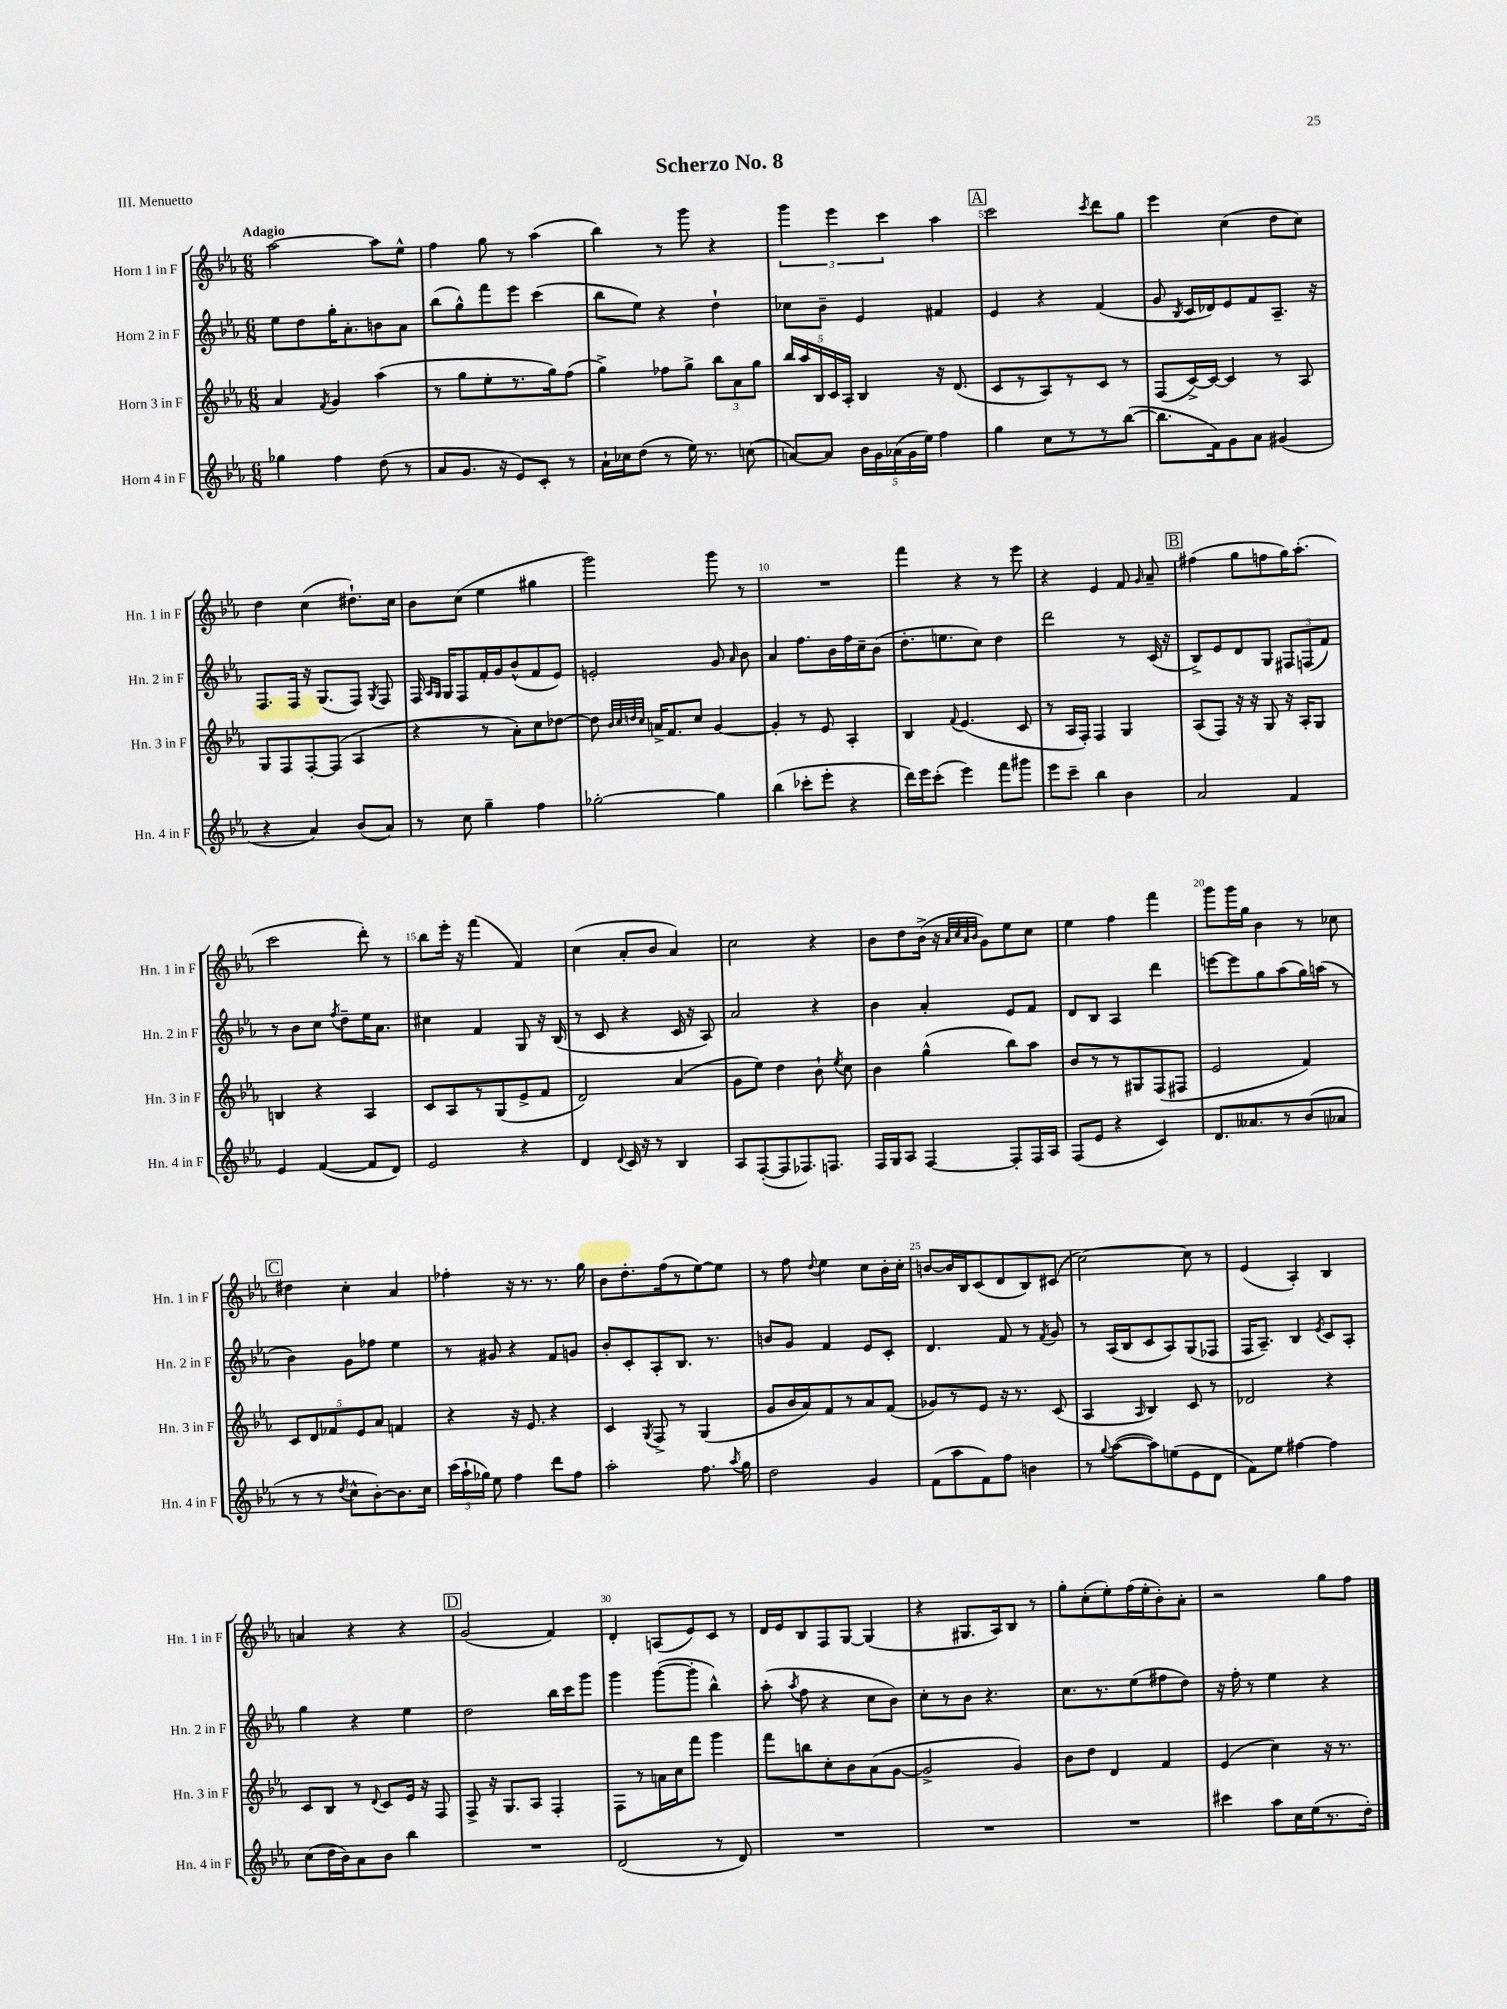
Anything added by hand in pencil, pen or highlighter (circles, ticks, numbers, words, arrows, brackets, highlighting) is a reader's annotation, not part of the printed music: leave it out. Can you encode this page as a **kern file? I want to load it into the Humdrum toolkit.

**kern	**kern	**kern	**kern
*staff4	*staff3	*staff2	*staff1
*clefG2	*clefG2	*clefG2	*clefG2
*k[b-e-a-]	*k[b-e-a-]	*k[b-e-a-]	*k[b-e-a-]
*M6/8	*M6/8	*M6/8	*M6/8
4gg-\	4a-/	8ee-\L	[2aa-\
.	.	8dd\	.
.	8qf/	.	.
4ff\	4g/	16gg'\K	.
.	.	8.a-'\	.
(8dd\	(4aa-\	8b\	8aa-\]L
8r	.	8a-\J	8ee-^^\J
=	=	=	=
8a-/L	8r	(8bb-\L	4ff\
8.g/J	8gg\L	8gg^^\)	.
.	8ee-'\	8fff\	8gg\
16r	.	.	.
8e-/L)	8.r	8eee-\J	8r
8c'/J	.	(4ccc\	(4aa-\
.	16gg\k)	.	.
8r	(8ff\J	.	.
=	=	=	=
16a-`\LL	4gg^\)	8bb-\L	4bb-\)
16cc-\J	.	.	.
(8dd\J	.	8ee-\J)	.
8r	8ff-\L	4r	8r
16ee-\)	8gg^\J	.	8ggg\
8.r	.	.	.
.	12bb-\L	4dd`\	4r
.	12a-\	.	.
(8cc\	.	.	.
.	12gg\J	.	.
=	=	=	=
[8a/L)	20bb-/LL	8cc-\L	6ggg\
.	20aa-/	.	.
.	20B-/	.	.
8a/]J	.	8b-~\J	.
.	20c/	.	.
.	.	.	6eee-\
.	20A-'/JJ	.	.
20b-\LL	4B-/	4e-/	.
20g\	.	.	.
.	.	.	6ccc\
(20a-\	.	.	.
20g\	.	.	.
20ee-\JJ)	.	.	.
4ff\	16r	4f#/	4aa-\
.	(8.d/	.	.
=	=	=	=
4gg\	8c/L	4e-/	2ccc\
.	8r	.	.
8cc\L	8A-/)	4r	.
8r	8r	.	.
.	.	.	8qccc/
8r	8c/J	(4f/	8ddd\L
([8bb-\J	8r	.	8gg\J
=	=	=	=
8.bb-\]L	(8F/L	8g/	4eee-\
.	.	8qB-/	.
.	[16c^/L)	16c/LL	.
16f\k)	16c/_JJ	16d-/J)	.
8g\	4c/]	8e-/	(4cc\
8a-\J	.	8f/	.
(4g#/	8r	8.A-~/J	8dd\L
.	8A-/	.	8cc\J)
.	.	16r	.
=	=	=	=
4r	8G/L	8.F/L	4dd\
.	8F/	.	.
.	.	16F/Jk	.
4a-/)	[8F'/	16r	(4cc\
.	.	(8.G/L	.
.	(8F/]J	.	.
(8b-/L	4A-/	8F/J)	8.dd#`\L)
.	.	8qG/	.
8a-/J)	.	8F/	.
.	.	.	16cc\Jk
=	=	=	=
8r	4r	16F/	8b-\L
.	.	16qqA-/LL	.
.	.	16qqG/JJ	.
.	.	16G/LK	.
8cc\	.	8F/	(8cc\J
4gg~\	8r	16f'/L	4ee-\
.	.	16g/J	.
.	8a-'\L)	(8b-^^/	.
4ff\	8cc\	8f/	4gg#\
.	[8dd-\J	8e-/J)	.
=	=	=	=
[2gg-'\	8dd-\]	2e'/	2ggg\)
.	32qqb-/LLL	.	.
.	32qqcc/	.	.
.	32qqdd/	.	.
.	32qqcc/JJJ	.	.
.	16a^/LK	.	.
.	8.f/	.	.
.	8cc/J	.	.
4gg-\]	[4g/	8g/	8ggg\
.	.	16qqa-/	.
.	.	8b-\	8r
=	=	=	=
(4bb-\	4g'/]	4a-/	2.r
8ccc-'\L	8r	8.ff\L	.
8eee-'\J	8e-/	.	.
.	.	16b-\L	.
4r	4A-'/	16ff\	.
.	.	16cc~\J	.
.	.	(8b-\J	.
=	=	=	=
16ddd\LL)	4B-/	8.dd'\L	4fff\
16eee-\J	.	.	.
(8ccc'\J	.	.	.
.	.	8.ee\	.
.	8qqf/	.	.
4eee-\)	(4.e-/	.	4r
.	.	8cc\J)	.
8fff\L	.	4dd\	8r
8ggg#\J	8c/	.	8eee-\
=	=	=	=
8eee-\L	8r	2ddd\	4r
8ccc~\J	16A-/LL	.	.
.	16F'/JJ)	.	.
4bb-\	4F/	.	4e-/
4b-\	4G/	8r	8f/
.	.	.	16qqg/
.	.	(16c/	8a-~/
.	.	16r	.
=	=	=	=
2a-/	(8A-/L	8B-^/L)	(4ff#\
.	8F/J)	8e-/	.
.	16r	8d/	8gg\L
.	16r	.	.
.	8G/	8G/J	8ff\
4f/	16r	12F#/L	16gg\K)
.	16A-'/LK	.	(8.aa-'\J
.	.	(12F/	.
.	8G/J	.	.
.	.	12f/J)	.
=	=	=	=
4e-/	4B/	8r	2ccc\
.	.	8b-\L	.
([4f/	4r	8cc\J	.
.	.	8qff/	.
.	.	8dd~\L	.
8f/]L	4A-/	16ee-\K	8ddd'\)
.	.	8.a-\J	.
8d/J)	.	.	8r
=	=	=	=
2e-/	8c/L	4cc#\	8bb-\L
.	8A-/	.	16eee-'\Jk
.	.	.	16r
.	8r	4f/	(4fff\
.	(8G/	.	.
4r	8e-^/	8G/	4f/)
.	8f/J	16r	.
.	.	(16B-/	.
=	=	=	=
4d/	2d/)	8r	(4cc\
.	.	8c/	.
8qqd/	.	.	.
16c/	.	4r	8a-'/L
16r	.	.	.
8r	.	.	8b-/J
4B-/	(4a-/	16c/	4a-/)
.	.	16r	.
.	.	8A-/)	.
=	=	=	=
8A-/L	8g\L	2a-/	2cc\
([8F'/	8ee-\J)	.	.
8F/]	4dd\	.	.
8.F-/)	.	.	.
.	8b-`\	4r	4r
8.F/J	.	.	.
.	8qee-/	.	.
.	8cc\	.	.
=	=	=	=
16F/LL	4b-\	4b-\	8b-\L
16G/J	.	.	.
8A-/J	.	.	8dd\
[4F/	(4gg^^\	4a-'/	(16b-^\Jk
.	.	.	16r
.	.	.	32qqa-/LLL
.	.	.	32qqcc/
.	.	.	32qqa-/
.	.	.	32qqb-/JJJ
.	.	.	8g\L)
8F'/]L	8bb-\L)	8e-/L	8ee-\
16F/L	8aa-\J	8f/J	8cc\J
16A-/JJ	.	.	.
=	=	=	=
(8F/L	8b-/L	8d/L	4ee-\
8e-/J	8r	8B-/J	.
4r	8r	4A-/	4ff\
.	8G#/	.	.
4c/)	(8F/	4ddd\	4fff\
.	8F#/J	.	.
=	=	=	=
8.d/L	2e-/	[8eee\L	8ggg\L
.	.	8eee\]	16ggg\L
8.a--/	.	.	16gg\JJ
.	.	8gg\	4b-\
8r	.	(8aa-\	.
(8b-/	4f/)	16gg\L)	8r
.	.	(16aa\JJ	.
8a-/J	.	8r	8cc-\
=	=	=	=
8r	10c/L	4b-\)	4dd#\
.	10d/	.	.
8r	.	.	.
.	10f-/	.	.
8qdd/	.	.	.
8cc^^\L	.	8g\L	4cc'\
.	10e-/	.	.
[8b-'\)	.	8ff-\J	.
.	10a-/J	.	.
8.b-\]	4f/	4ee-\	4a-/
16cc\Jk	.	.	.
=	=	=	=
(24ccc\LL	4r	8r	4ff-'\
24aa-`\	.	.	.
24gg-\JJ)	.	.	.
8ee-\	.	8g#/	.
4ff\	16r	4r	16r
.	8.e-/	.	8.r
8ddd\L	4r	8f/L	8.r
8ff\J	.	8g/J	.
.	.	.	16gg\
=	=	=	=
2aa-'\	4c/	8b-'/L	8b-\L
.	.	8c'/	8.dd'\
.	8qG/	.	.
.	8F^/	8A-'/	.
.	.	.	(16ff\k
.	8r	8.B-/J	8r
8.ff\	(4G/	.	[8ee-\)
.	.	8.r	.
.	.	.	8ee-\]J
8qaa-/	.	.	.
16gg\	.	.	.
=	=	=	=
2dd\	8g/L	8b/L	8r
.	16b-/L	8g/J	8ff\
.	16a-/J)	.	.
.	.	.	8qqdd/
.	8f/	4f/	4ee-\
.	8r	.	.
4g/	8a-/	8e-/L	8cc\L
.	(8f/J	8c'/J	16b-'\L
.	.	.	16cc'\JJ
=	=	=	=
(8f\L	8g-/L)	4.d/	[8b/L
8aa-\	8r	.	16b/]L
.	.	.	16B-/J
8f\)	8e-/J	.	(8c/
8ff\J	16r	8f/	8d/
.	8.r	.	.
4b\	.	8r	8B-/)
.	.	8qf/	.
.	(8c/	8g/	(8c#/J
=	=	=	=
8r	4A-/	8r	[2cc\)
8qqgg/	.	.	.
([8aa-\L	.	(16A-/LL	.
.	.	16B-/J	.
.	16qqA-/	.	.
8aa-\])	4B-/)	8c/	.
(8ee\	.	8A-/)	.
8e-\	8c/	(8G/	8cc\]
8d\J	8r	8F-/J	8r
=	=	=	=
8f\L)	2d-/	16F/LK	(4e-/
.	.	8.A-~/J)	.
8ee-\J	.	.	.
[4ff#\	.	4B-/	4A-'/)
.	.	8qe-/	.
4ff#\]	4r	8c/L	4B-/
.	.	8A-'/J	.
=	=	=	=
(8cc\L	8c/L	4gg\	4a/
16dd\L	8B-/J	.	.
16b-\J)	.	.	.
8a-\	8r	4r	4r
.	8qqd/	.	.
8b-\J	8c/L	.	.
4bb-\	16e-/Jk	4ee-\	4r
.	16r	.	.
.	8F/	.	.
=	=	=	=
2.r	8F^/	2dd\	(2g/
.	16r	.	.
.	8.G/L	.	.
.	8A-/J	.	.
.	4F'/	16bb-\LL	4f/)
.	.	16ccc\J	.
.	.	8ggg\J	.
=	=	=	=
(2d/	8F\L	4ggg\	4d'/
.	8r	.	.
.	16a\L	([8ggg\L	(8A/L
.	16cc\J	.	.
.	8fff\J	8ggg'\]J	8e-/)
8r	4ggg\	4bb-^^\)	8c/J
8d/)	.	.	8r
=	=	=	=
2.r	8fff\L	(8aa-'\	16d/LL
.	.	.	16e-/J
.	.	8qaa-/	.
.	8bb\	8ff\	8B-/
.	8cc'\	4r	8F/
.	8b-\	.	[8G/J
.	(8a-\	8cc\L	(4G/]
.	[8g\J	8b-\J)	.
=	=	=	=
2.r	2g^/]	8cc'\L	4r
.	.	8r	.
.	.	8b-\J	8.G#/L
.	.	4.r	.
.	.	.	16A-/k)
.	4g/)	.	8B-/J
.	.	.	8r
=	=	=	=
2.r	8b-\L	8.cc\L	8gg'\L
.	8dd\J	.	(8cc'\
.	.	8.r	.
.	4d/	.	8ee-'\)
.	.	(8ee-\	(16ff\L
.	.	.	16ee-'\J
.	4f/	8ff#\	8b-'\)
.	.	8dd\J)	8a-'\J
=	=	=	=
4ccc#\	(4e-/	16r	2r
.	.	16ff'\	.
.	.	8r	.
8aa-\L	4cc\)	4ee-\	.
16cc\L	.	.	.
(16ee-\J	.	.	.
8.r	16r	4r	8gg\L
.	8.r	.	.
.	.	.	8ff\J
16dd'\Jk)	.	.	.
==	==	==	==
*-	*-	*-	*-
